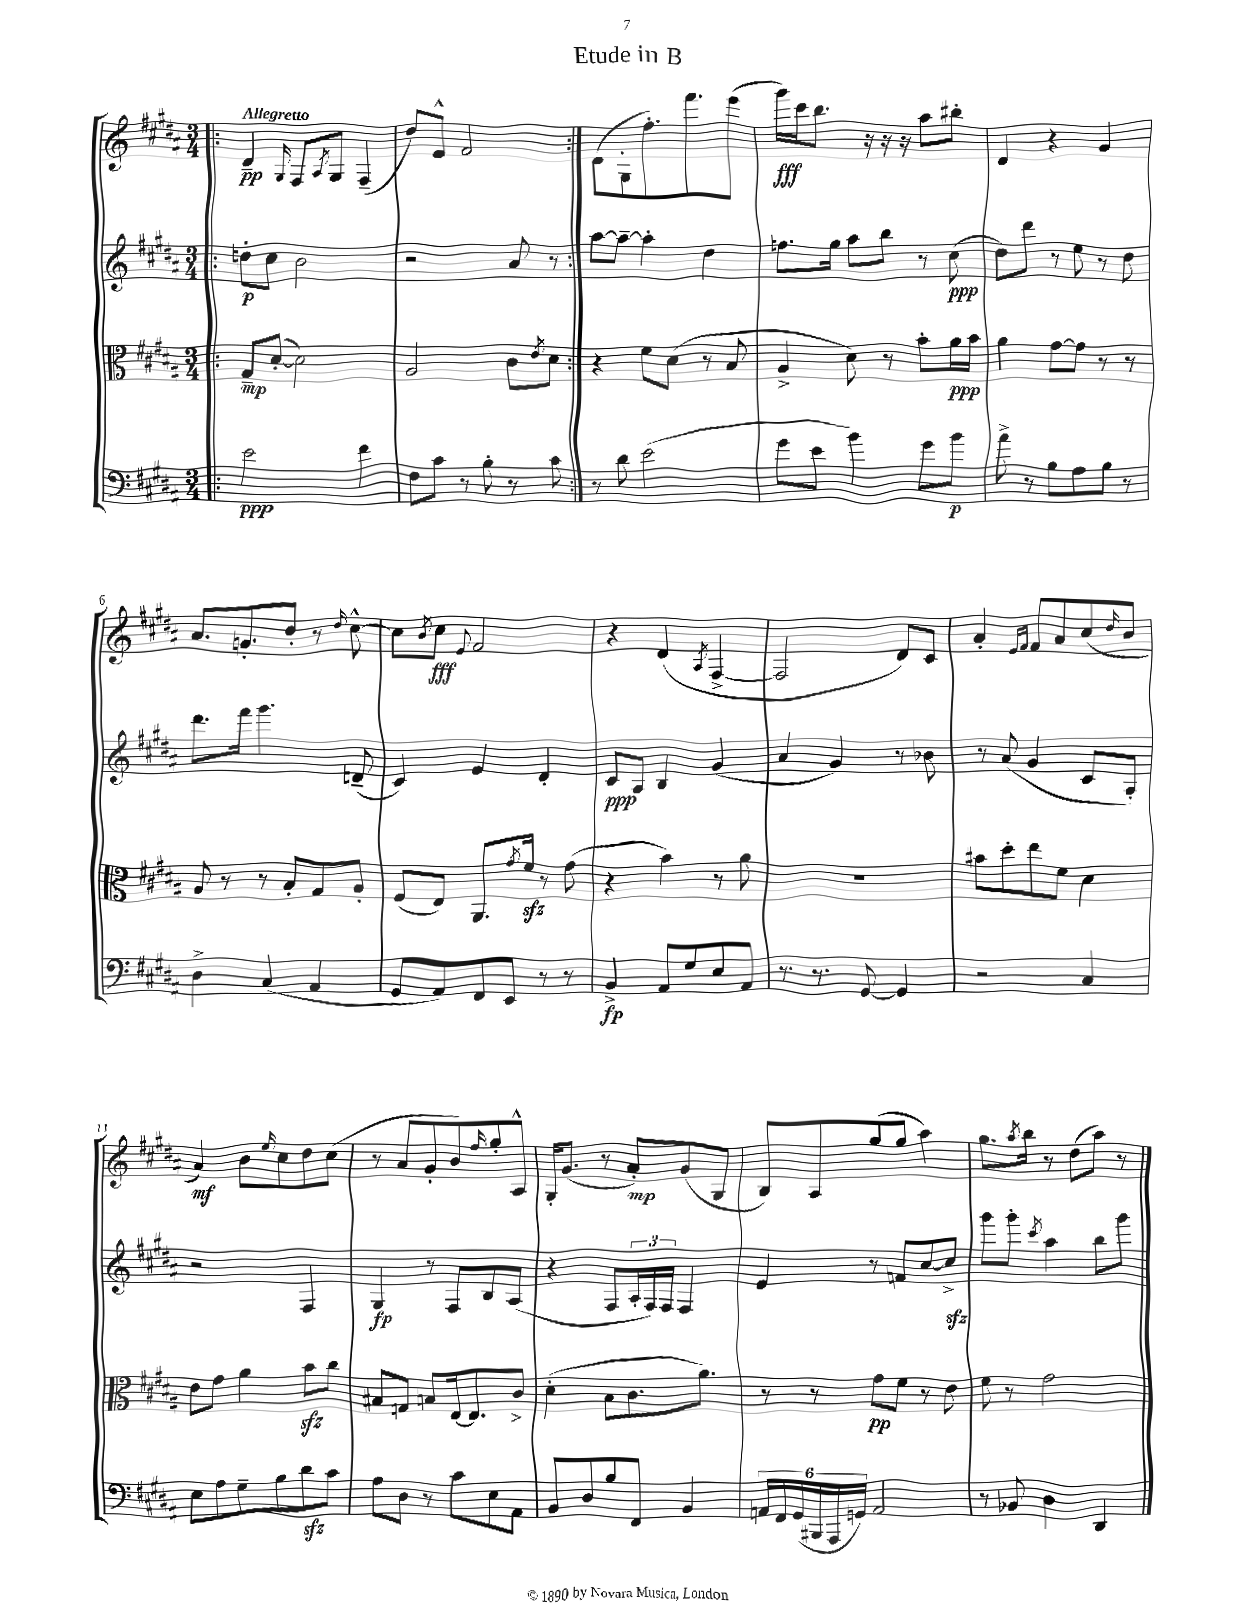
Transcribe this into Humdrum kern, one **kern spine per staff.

**kern	**kern	**kern	**kern
*staff4	*staff3	*staff2	*staff1
*clefF4	*clefC3	*clefG2	*clefG2
*k[f#c#g#d#a#]	*k[f#c#g#d#a#]	*k[f#c#g#d#a#]	*k[f#c#g#d#a#]
*M3/4	*M3/4	*M3/4	*M3/4
=!|:	=!|:	=!|:	=!|:
2e	8G#~	8dd'	4d#~
.	([8d#'	8cc#	.
.	.	.	16qqG#
.	2d#])	2b	8F#
.	.	.	8qA#
.	.	.	8G#
4f#	.	.	(4F#~
=	=	=	=
8F#	2A#	2r	8dd#)
8c#	.	.	8e^^
8r	.	.	2f#
8B'	.	.	.
8r	8c#	8a#	.
.	8qe	.	.
8c#	8d#	8r	.
=:|!	=:|!	=:|!	=:|!
8r	4r	[8aa#	(8d#
8d#	.	8aa#~_	8G#'
(2e	8f#	4aa#']	8.ff#')
.	(8d#	.	.
.	.	.	8.fff#
.	8r	4dd#	.
.	8B	.	(8eee
=	=	=	=
8g#	4A#^	8.ff	16ggg#)
.	.	.	16ccc#
8e	.	.	8.bb
.	.	16gg#	.
4b)	8d#)	8aa#	.
.	.	.	16r
.	8r	8bb	16r
.	.	.	16r
8g#	8b'	8r	8aa#
8b	16a#	(8cc#	8bb#'
.	16b	.	.
=	=	=	=
8a#^	4a#	8dd#)	4d#
8r	.	8ddd#	.
8B	[8g#	8r	4r
8A#	8g#]	8ee	.
8B	8r	8r	4g#
8r	8r	8dd#	.
=	=	=	=
4D#^	8A#	8.ddd#	8.a#
.	8r	.	.
.	.	16fff#	8.g'
(4C#	8r	4.ggg#	.
.	8B'	.	8dd#'
4AA#	8G#	.	8r
.	.	.	16qqdd#
.	8A#'	(8d~	[8cc#^^
=	=	=	=
8GG#	(8F#	4c#)	8cc#]
.	.	.	8qb
8AA#)	8E)	.	8cc#
.	.	.	8qqe
8FF#	8.AA#	4e	2f#
8EE	.	.	.
.	8qg#	.	.
.	16f#	.	.
8r	8r	4d#'	.
8r	(8g#	.	.
=	=	=	=
4BB^	4r	8c#	4r
.	.	8A#	.
8AA#	4b)	4B	(4d#
8G#	.	.	.
.	.	.	8qA#
8E	8r	(4g#	[4F#^
8AA#	8a#	.	.
=	=	=	=
8.r	2.r	4a#	2F#]
8.r	.	.	.
.	.	4g#)	.
[8GG#	.	.	.
4GG#]	.	8r	8d#)
.	.	8b-	8c#
=	=	=	=
2r	8b#	8r	4a#'
.	8dd#'	(8a#	.
.	.	.	16qqe
.	.	.	16qqf#
.	8ee	4g#	8f#
.	8f#	.	8a#
4C#	4d#	8c#	(8cc#
.	.	.	16qqdd#
.	.	8A#')	8b
=	=	=	=
8E	8e	2r	4a#)
8A#	8g#	.	.
8G#~	4a#	.	8b
.	.	.	16qqee
8B	.	.	8cc#
8d#	8b	4F#	8dd#
8c#	8cc#	.	(8cc#
=	=	=	=
8A#	8B#	4G#	8r
8D#	8G	.	8a#
8r	8B	8r	8g#'
8c#	[16E	8F#	8b)
.	8.E]	.	.
.	.	.	16qqff#
8E	.	8B	8gg#'
8AA#	8c#^	(8A#	8A#^^
=	=	=	=
8BB	(4d#'	4r	16G#'
.	.	.	(8.g#
8D#	.	.	.
8B	8B	8F#	8r
8FF#	8.c#	24A#'	8a#')
.	.	24F#)	.
.	.	24F#	.
4BB	.	4F#	(8g#
.	8.a#)	.	.
.	.	.	8G#
=	=	=	=
24AA	8r	4e	8B)
24FF#	.	.	.
(24GG#	.	.	.
24BBB#	8r	.	8A#
24AAA#	.	.	.
24GG)	.	.	.
2AA	8g#	8r	(8gg#
.	8f#	8f	8gg#
.	8r	[8cc#	4aa#)
.	8e	8cc#^]	.
=	=	=	=
8r	8f#	8ggg#	8.gg#
8BB-	8r	8ggg#'	.
.	.	.	8qaa#
.	.	.	16bb
.	.	8qccc#	.
4D#	2g#	4aa#	8r
.	.	.	(8dd#
4DD#	.	8bb	8aa#)
.	.	8ggg#	8r
==	==	==	==
*-	*-	*-	*-
